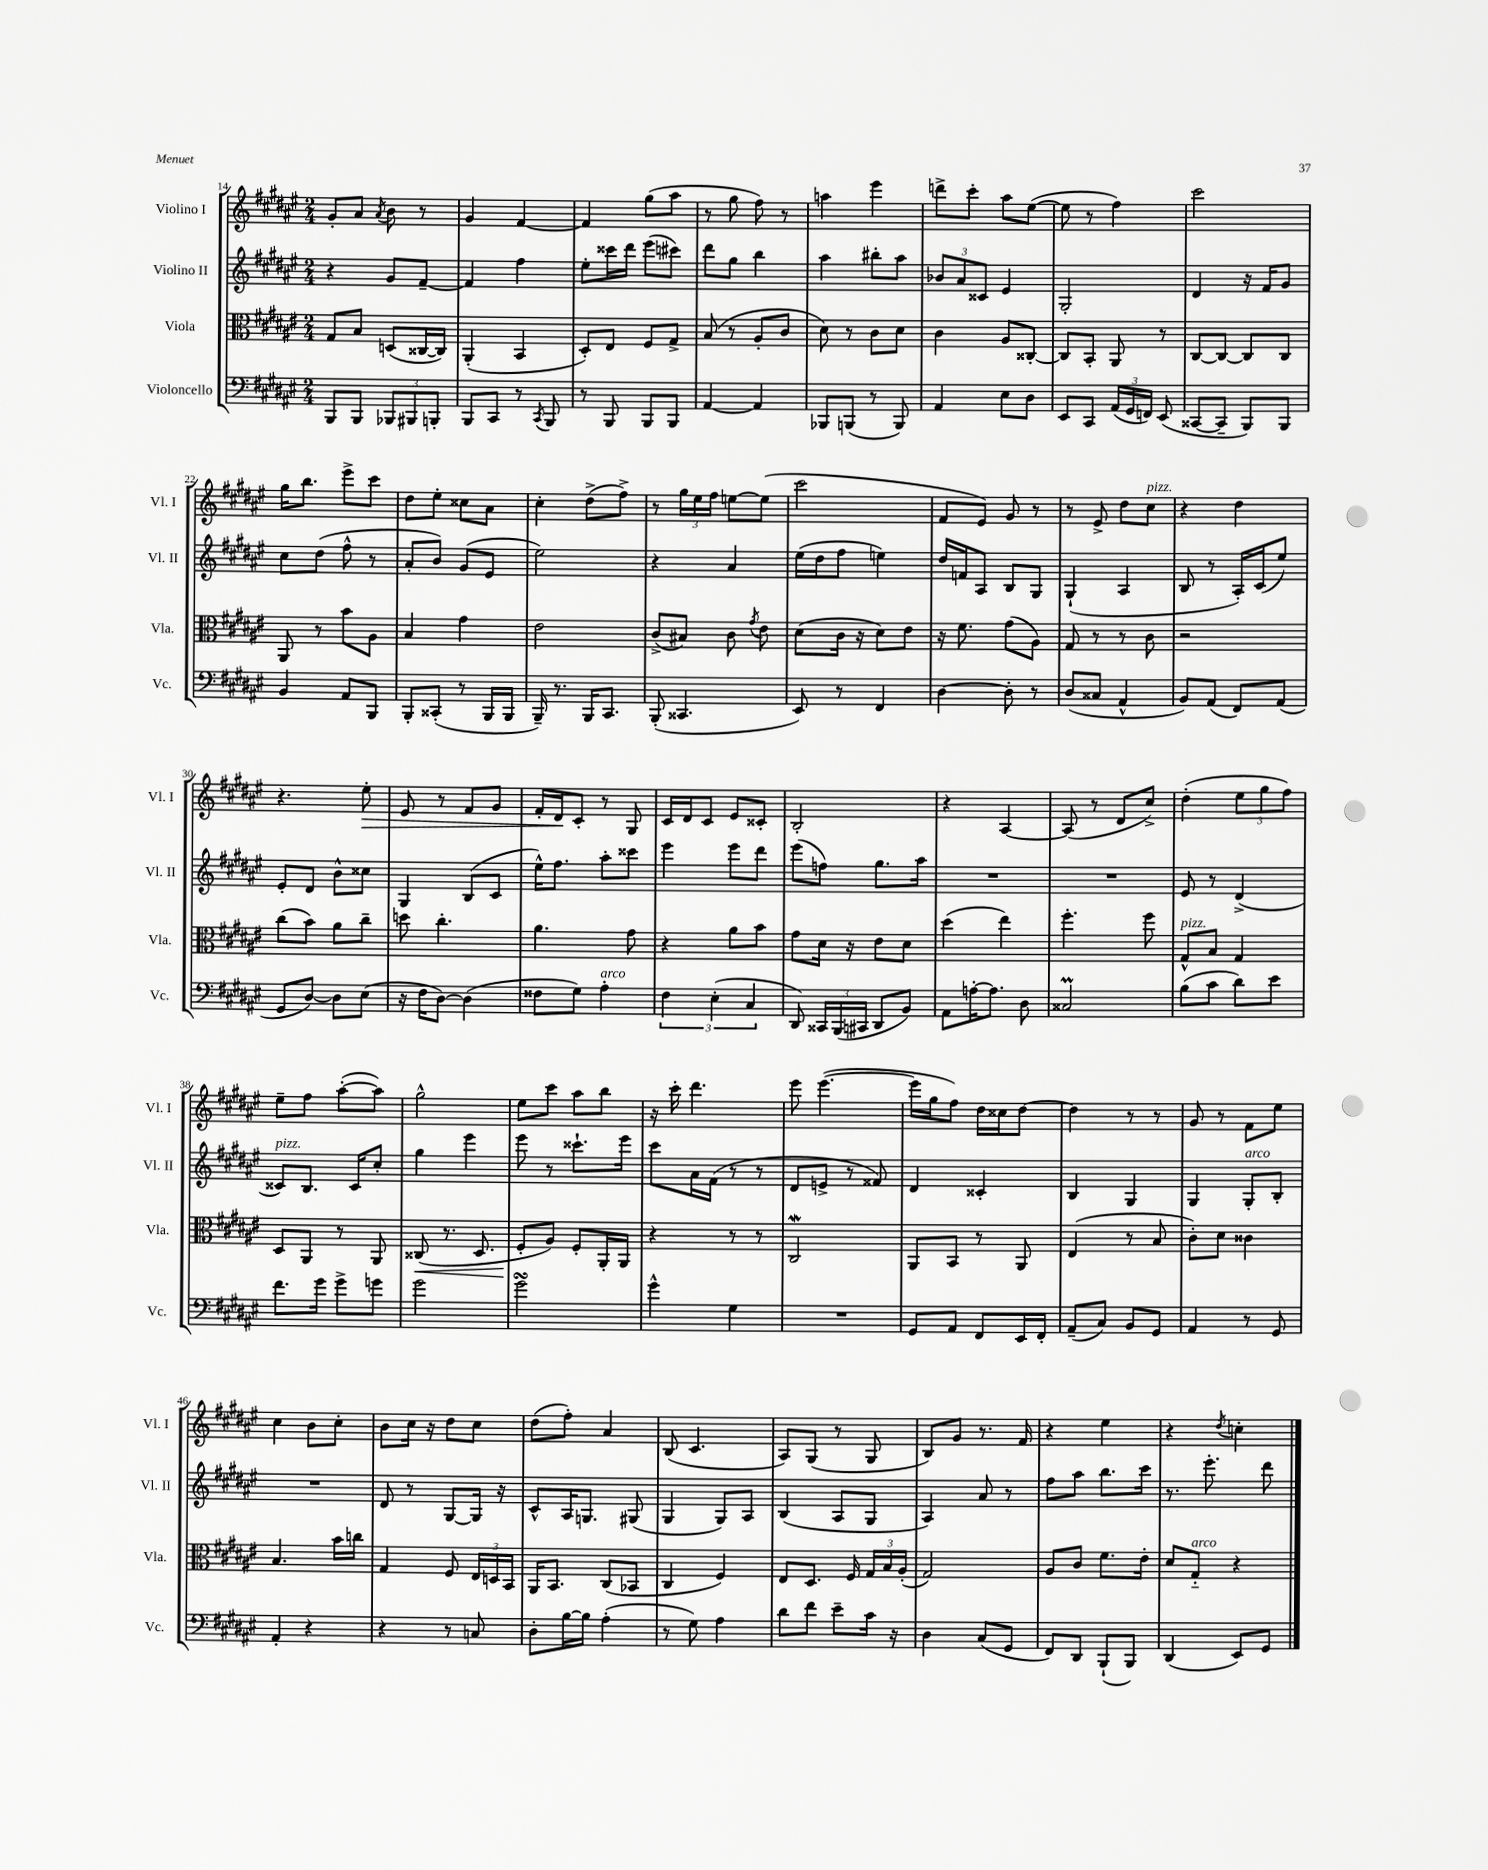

**kern	**kern	**kern	**kern
*staff4	*staff3	*staff2	*staff1
*clefF4	*clefC3	*clefG2	*clefG2
*k[f#c#g#d#a#e#]	*k[f#c#g#d#a#e#]	*k[f#c#g#d#a#e#]	*k[f#c#g#d#a#e#]
*M2/4	*M2/4	*M2/4	*M2/4
8BBB	8G#	4r	8g#'
8BBB	8B	.	8a#
.	.	.	8qa#
12BBB-	(8D	8g#	8b
12BBB#	.	.	.
.	[16C##	[8f#~	8r
12BBB'	.	.	.
.	16C##])	.	.
=	=	=	=
8BBB	(4AA#'	4f#]	4g#
8CC#	.	.	.
8r	4BB	4ff#	[4f#
8qCC#	.	.	.
8BBB	.	.	.
=	=	=	=
8r	8D#')	8ee#'	4f#]
8BBB	8E#	16ccc##	.
.	.	16ddd#	.
8BBB	8F#	(8eee#	(8gg#
8BBB	8G#^	8ccc#)	8aa#
=	=	=	=
[4AA#	(8B	8ddd#	8r
.	8r	8gg#	8gg#
4AA#]	8A#'	4bb	8ff#)
.	8c#	.	8r
=	=	=	=
8BBB-	8d#)	4aa#	4aa
(8BBB	8r	.	.
8r	8c#	8bb#'	4eee#
8BBB)	8d#	8aa#	.
=	=	=	=
4AA#	4c#	12b-	8ddd^
.	.	12a#	.
.	.	.	8ccc#'
.	.	12c##	.
8E#	8A#	4e#	8aa#
8D#	[8C##'	.	([8ee#
=	=	=	=
8EE#	8C##]	2G#'	8ee#]
8CC#	8BB'	.	8r
(24AA#	8AA#	.	4ff#)
24GG#	.	.	.
24FF)	.	.	.
(8EE#	8r	.	.
=	=	=	=
[8CC##	[8C#	4d#	2ccc#
8CC##~]	8C#_	.	.
8BBB)	8C#]	16r	.
.	.	16f#	.
8BBB	8C#	8g#	.
=	=	=	=
4BB	8AA#	8cc#	16gg#
.	.	.	8.bb
.	8r	(8dd#	.
8AA#	8b	8ff#^^	8eee#^
8BBB	8A#	8r	8ccc#
=	=	=	=
8BBB'	4B	8a#'	8dd#
(8CC##'	.	8b)	8ee#'
8r	4g#	(8g#	8cc##
16BBB	.	8e#	8a#
16BBB	.	.	.
=	=	=	=
16BBB~)	2e#	2ee#)	4cc#'
8.r	.	.	.
16BBB	.	.	(8dd#^
8.CC#	.	.	.
.	.	.	8ff#^)
=	=	=	=
(8BBB'	(8c#^	4r	8r
4.CC##	8B#)	.	24gg#
.	.	.	24ee#
.	.	.	24ff#
.	8c#	4a#	[8ee
.	8qg#	.	.
.	8e#	.	(8ee]
=	=	=	=
8EE#)	(8d#	(16ee#	2ccc#
.	.	16dd#	.
8r	16c#	8ff#	.
.	16r	.	.
4FF#	8d#)	4ee)	.
.	8e#	.	.
=	=	=	=
[4D#	16r	16dd#	8f#
.	8.f#	16f	.
.	.	8A#	8e#)
8D#']	(8g#	8B	8g#
8r	8A#)	8G#	8r
=	=	=	=
(8D#	8G#	(4G#`	8r
8C##	8r	.	8e#^
4AA#^^	8r	4A#	8dd#
.	8c#	.	8cc#
=	=	=	=
8BB)	2r	8B	4r
(8AA#	.	8r	.
8FF#)	.	16A#')	4dd#
.	.	(16c#	.
(8AA#	.	8ee#)	.
=	=	=	=
8GG#	(8cc#	8e#'	4.r
[8D#)	8b)	8d#	.
8D#]	8a#	8b^^	.
(8E#	8cc#~	8cc##	8ee#'
=	=	=	=
16r	8dd	4G#	8e#
16F#	.	.	.
[8D#)	4.cc#'	.	8r
(4D#]	.	(8B	8f#
.	.	8c#	8g#
=	=	=	=
8F##	4.a#	16ee#^^)	16f#'
.	.	8.ff#	16d#
8G#)	.	.	8c#'
4A#'	.	8aa#'	8r
.	8g#	8ccc##	8G#
=	=	=	=
6F#	4r	4eee#	16c#
.	.	.	16d#
.	.	.	8c#
(6E#'	.	.	.
.	8a#	8eee#	8e#
6C#	.	.	.
.	8b	8ddd#	8c##'
=	=	=	=
8DD#)	8g#	(8eee#	2B'
24CC##	16d#	8ff)	.
(24BBB	.	.	.
.	16r	.	.
24CC#	.	.	.
8DD#	8e#	8.gg#	.
8BB)	8d#	.	.
.	.	16aa#	.
=	=	=	=
8AA#	(4dd#	2r	4r
[16A'	.	.	.
8.A]	.	.	.
.	4ee#)	.	[4A#
8D#	.	.	.
=	=	=	=
2C##	4.ff#'	2r	(8A#]
.	.	.	8r
.	.	.	8d#
.	8ff#	.	8cc#^)
=	=	=	=
(8B	8G#^^	8e#	(4dd#'
8c#	8B	8r	.
8d#)	4G#	(4d#^	12ee#
.	.	.	12gg#
8e#	.	.	.
.	.	.	12ff#)
=	=	=	=
8.f#	8D#	8c##)	8ee#~
.	8AA#	8.B	8ff#
16g#	.	.	.
8g#^	8r	.	([8aa#'
.	.	16c##	.
8g	8AA#	8cc#'	8aa#])
=	=	=	=
2g#	(8C##	4gg#	2gg#^^
.	8.r	.	.
.	.	4eee#	.
.	8.D#	.	.
=	=	=	=
2g#	8F#'	8eee#	8ee#
.	8A#)	8r	8ccc#
.	8F#'	8.ccc##`	8aa#
.	16AA#'	.	8bb
.	16AA#	16eee#	.
=	=	=	=
4g#^^	4r	8ccc#	16r
.	.	.	16ccc#'
.	.	16a#	4.ddd#
.	.	(16f#	.
4G#	8r	8r	.
.	8r	8r	.
=	=	=	=
2r	2C#	8d#	8eee#
.	.	8e^	([4.eee#
.	.	8r	.
.	.	8f##)	.
=	=	=	=
8GG#	8AA#	4d#	16eee#]
.	.	.	16gg#
8AA#	8BB	.	8ff#)
8FF#	8r	4c##'	16dd#
.	.	.	16cc##
16EE#	8AA#	.	[8dd#
16FF#'	.	.	.
=	=	=	=
(8AA#~	(4E#	4B	4dd#]
8C#)	.	.	.
8BB	8r	4G#	8r
8GG#	8B	.	8r
=	=	=	=
4AA#	8c#')	4G#	8g#
.	8d#	.	8r
8r	4c##	8G#'	8f#
8GG#	.	8B'	8ee#
=	=	=	=
4AA#'	4.B	2r	4cc#
4r	.	.	8b
.	16b	.	8cc#'
.	16cc	.	.
=	=	=	=
4r	4G#	8d#	8b
.	.	8r	16cc#
.	.	.	16r
8r	8F#	[8G#	8dd#
8C	24E#	16G#]	8cc#
.	24D	.	.
.	.	16r	.
.	24BB	.	.
=	=	=	=
8D#'	16AA#	8c#^^	(8dd#
.	8.BB	.	.
[16B	.	16A#	8ff#')
16B]	.	8.G	.
(4A#'	(8C#	.	4a#
.	8BB-	(8G#	.
=	=	=	=
8r	4C#	4G#	(8B
8G#)	.	.	4.c#
4A#	4F#)	8G#)	.
.	.	8A#	.
=	=	=	=
8d#	8E#	(4B	8A#)
8f#	8.D#	.	(8G#
8e#~	.	8A#	8r
.	16F#	.	.
16c#	24G#	8G#	8G#
.	24B	.	.
16r	.	.	.
.	(24A#'	.	.
=	=	=	=
4D#	2G#)	4A#)	8B)
.	.	.	8g#
(8C#	.	8a#	8.r
8GG#	.	8r	.
.	.	.	16f#
=	=	=	=
8FF#)	8A#	8ff#	4r
8DD#	8c#	8aa#	.
(8BBB`	8.f#	8.bb	4ee#
8BBB)	.	.	.
.	16e#'	16ccc#	.
=	=	=	=
(4DD#	8d#	8.r	4r
.	8G#'~	.	.
.	.	8.eee#'	.
.	.	.	8qdd#
8EE#)	4r	.	4cc'
8GG#	.	8ddd#	.
==	==	==	==
*-	*-	*-	*-
